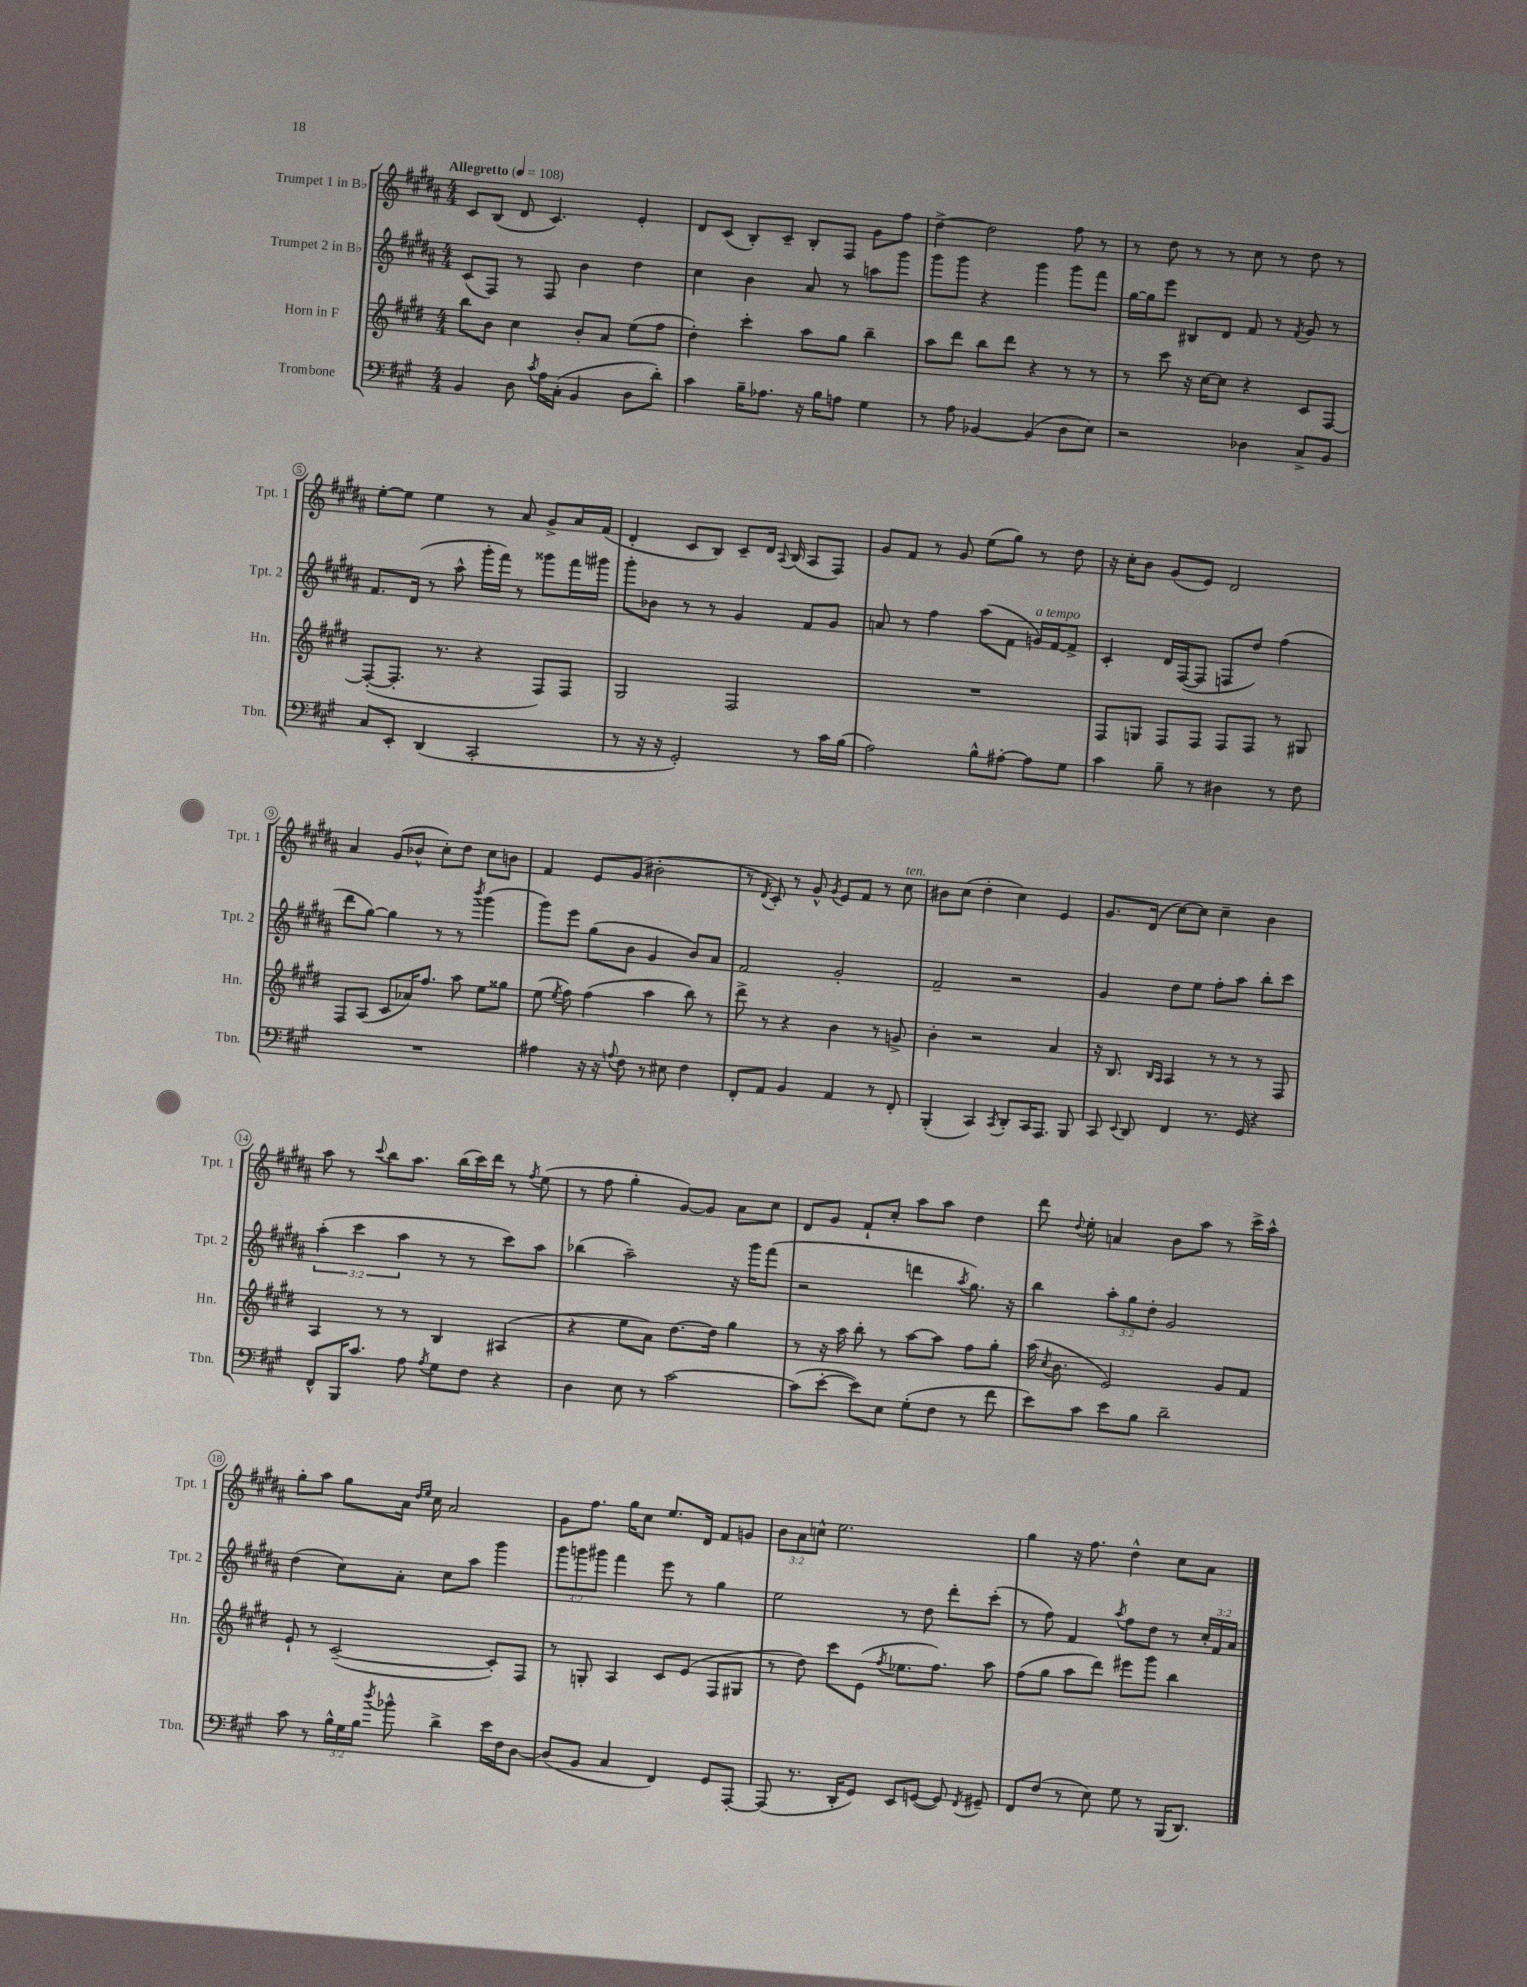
<<
\new StaffGroup <<
\new Staff = "s0" \with { instrumentName = "Trumpet 1 in Bb" shortInstrumentName = "Tpt. 1" } {
    \clef treble \key b \major \numericTimeSignature \time 4/4 \override Staff.TupletNumber.text = #tuplet-number::calc-fraction-text \tempo "Allegretto" 4 = 108
    \autoBeamOff cis'8[ b8]( dis'8 cis'4.) e'4-. |
    dis'8[ cis'8]( b8[-.) cis'8]-- b8[-. fis8] gis'8[ fis''8] |
    dis''4~-> dis''2 fis''8 r8 |
    r8 dis''8 r8 r8 cis''8 r8 dis''8 r8 |
    e''8[~-. e''8] e''4 r8 ais'8 gis'8[-> ais'16 fis'16]( |
    dis'4-. cis'8[ b8]) cis'8[-- dis'16] \appoggiatura { ais8 } b16( ais8[ fis8]) |
    gis'8[ fis'8] r8 gis'8 e''8[( gis''8]) r8 dis''8 |
    r16 cis''16[-. b'8] gis'8[( e'8]) dis'2 |
    ais'4 gis'8[( bes'8]-^ cis''8[-.) dis''8] cis''8[ b'8] |
    fis'4 e'8[ gis'8]( bis'2-. |
    r8 \acciaccatura { dis'8 } cis'8-.) r8 gis'8-^ \acciaccatura { gis'8 } e'8[ fis'8] r8 cis''8^\markup { \italic "ten." } |
    bis'8[ cis''8]( dis''4-. cis''4) e'4 |
    gis'8.[ dis'16]( cis''8[~) cis''8] cis''4-- b'4 |
    ais''8 r8 \appoggiatura { cis'''8 } b''8[ ais''8.] b''16[( cis'''16) dis'''16] r8 \acciaccatura { fis''8 } e''8( |
    r8 fis''8 gis''4-. gis'8[~) gis'8] ais'8[ cis''8] |
    dis'8[ gis'8] fis'8[-! cis''8]-. ais''8[ ais''8] dis''4 |
    dis'''8 \appoggiatura { dis''8 } e''8-. a'4 b'8[ ais''8] r8 cis'''16[-> ais''16]-^ |
    gis''8[-. ais''8] gis''8[ ais'16] \grace { dis''16[ e''16] } cis''16 ais'2 |
    gis'8[ fis''8.] gis''16[ cis''8] e''8.[ dis'16] fis'8[ g'8] |
    \tuplet 3/2 { b'8[ ais'8 c''8]-^ } e''2. |
    gis''4 r16 fis''8. dis''4-^ cis''8[ ais'8] \bar "|." |
}
\new Staff = "s1" \with { instrumentName = "Trumpet 2 in Bb" shortInstrumentName = "Tpt. 2" } {
    \clef treble \key b \major \numericTimeSignature \time 4/4 \override Staff.TupletNumber.text = #tuplet-number::calc-fraction-text
    \autoBeamOff cis'8[( fis8]) r8 fis8 b'4 dis''4 |
    cis''4 b'4 ais'8 r8 a''8[ gis'''8] |
    gis'''8[ gis'''8] r4 gis'''4 gis'''8[ fis'''8] |
    gis''16[~ gis''16 e'''8] bis8[ dis'8] fis'8 r8 \acciaccatura { fis'8 } gis'8 r8 |
    fis'8.[ dis'16]( r8 ais''8-^ gis'''16[-. fis'''16]) r8 gisis'''8[ fis'''16 gis'''16] |
    gis'''8[-. bes'8] r8 r8 gis'4 fis'8[ gis'8] |
    a'8 r8 fis''4 ais''8[( fis'8] g'16[^\markup { \italic "a tempo" }) fis'16~ fis'8]-> |
    cis'4-. dis'16[ fis16~( fis8] f8[ dis''8]) fis''4( |
    dis'''8[ gis''8]~) gis''4 r8 r8 \acciaccatura { b'''8 } gis'''4( |
    gis'''8[) e'''8] gis''8[( b'8] gis'4 b'8[) ais'8] |
    fis'2 gis'2-. |
    fis'2-- r2 |
    gis'4 dis''8[ e''8] fis''8[-. ais''8] b''8[-. cis'''8] |
    \tuplet 3/2 { ais''4-.( cis'''4 ais''4 } r8 r8 cis'''8[) ais''8] |
    bes''4( ais''2--) r16 gis'''16[ fis'''8]( |
    r2 d'''4 \acciaccatura { ais''8 } gis''8.) r16 |
    b''4 \tuplet 3/2 { ais''8[-. gis''8 dis''8]-. } gis'2 |
    dis''4( cis''8[) ais'8]-. cis''8[ ais''8] gis'''4 |
    \tuplet 3/2 { gis'''8[ g'''8 gis'''8] } fis'''4 e'''8 r8 gis''4 |
    e''2 r8 dis''8 dis'''8[-. cis'''8]-.( |
    r8 fis''8) fis'4 \acciaccatura { ais''8 } fis''8[ dis''8] r8 \tuplet 3/2 { cis''16[-. fis'16 ais'16] } \bar "|." |
}
\new Staff = "s2" \with { instrumentName = "Horn in F" shortInstrumentName = "Hn." } {
    \clef treble \key e \major \numericTimeSignature \time 4/4
    \autoBeamOff b''8[ b'8] cis''4 b'8[-. a'8] e''8[( fis''8] |
    dis''4-.) cis'''4-. a''8[ gis''8] b''4-- |
    a''8[ dis'''8] b''8[ dis'''8] r4 r8 r8 |
    r8 cis'''8 r16 cis''16[~ cis''8] r4 cis'8[ fis8]~ |
    fis8[~-.( fis8.]-. r8. r4 fis8[) fis8] |
    gis2 fis2 |
    R1 |
    fis8[ g8] fis8[ fis8] fis8[ fis8] r8 gis8 |
    fis8[ a8]( cis'8[ aes'16) fis''8.] a''8 e''8[ gisis''8] |
    e''8( \acciaccatura { e''8 } fis''8) fis''4( a''4 b''8) r8 |
    dis'''8-> r8 r4 b'4 r8 g'8-> |
    b'4-. r2 a'4 |
    r16 b8. \grace { b16[ a16] } a4 r8 r8 r8 fis8 |
    a4 r8 r8 b4 ais4( |
    r4 e''8[ a'8]) dis''8.[~ dis''16] gis''4 |
    r8 r16 a''16 b''8-. r8 a''8[~ a''8] fis''8[ gis''8]-. |
    a''16( \acciaccatura { cis''8 } b'8. e'2) gis'8[ fis'8] |
    e'8-! r8 cis'2~--( cis'8[-.) fis8] |
    r8 g8-. a4 cis'8[ e'8]( fis8[ gis8] |
    r8 dis''8) cis'''8[ e'8]( \acciaccatura { fis''8 } ees''8.[ fis''8.]) a''8 |
    fis''8[( gis''8] a''8[ dis'''8]) eis'''8[ gis'''8] b''4 \bar "|." |
}
\new Staff = "s3" \with { instrumentName = "Trombone" shortInstrumentName = "Tbn." } {
    \clef bass \key a \major \numericTimeSignature \time 4/4 \override Staff.TupletNumber.text = #tuplet-number::calc-fraction-text
    \autoBeamOff b,4 d8 \acciaccatura { cis'8 } a16[ cis16]-.( b,4 d8[ d'8]-.) |
    cis'4 b16[-- aes8.] r16 b16[ a8] gis4 |
    r8 a8 bes,4~ bes,4( d8[ e8]) |
    r2 des4 cis8[-> b,8] |
    cis8[ e,8]-. d,4( cis,2-. |
    r8 r16 r16 gis,2-.) r8 cis'16[ b16]( |
    a2) b8[-^ ais8]~-. ais8[ gis8] |
    cis'4 b8-- r8 dis4 r8 fis8 |
    R1 |
    ais4 r16 r16 \appoggiatura { a8 } fis8 r8 eis8 fis4 |
    fis,8[-. a,8] b,4 a,4 r8 fis,8-. |
    b,,4-.( cis,4) \acciaccatura { cis,8 } d,8[-. cis,16 a,,8.] b,,8 |
    cis,8 \appoggiatura { e,8 } d,8 fis,4 r8. gis,16 r4 |
    fis,8[-^ b,,16 cis'8.] a8 \acciaccatura { a8 } gis8[ fis8] r4 |
    d4 e8 r8 cis'2~ |
    cis'8[( e'8]~-. e'8[) e8] gis8[-.( fis8] r8 fis'8 |
    e'8[) cis'8] e'8[ b8] d'2-- |
    cis'8 r8 \tuplet 3/2 { b16[-^ gis16 b16] } \acciaccatura { d''8 } bes'8-^ d'4-> e'16[ fis16 d8]~ |
    d8[( b,8] cis4 fis,4) gis,8[ a,,8]~-. |
    a,,8( r8. d,16[-. gis,8]) e,8[ g,8]~( g,8) \acciaccatura { fis,8 } gis,8-- |
    fis,8[ fis8]( r8 e8) gis8 r8 b,,16[( d,8.]) \bar "|." |
}
>>
>>
\layout { \context { \Score \override BarNumber.stencil = #(make-stencil-circler 0.1 0.3 ly:text-interface::print) } }
